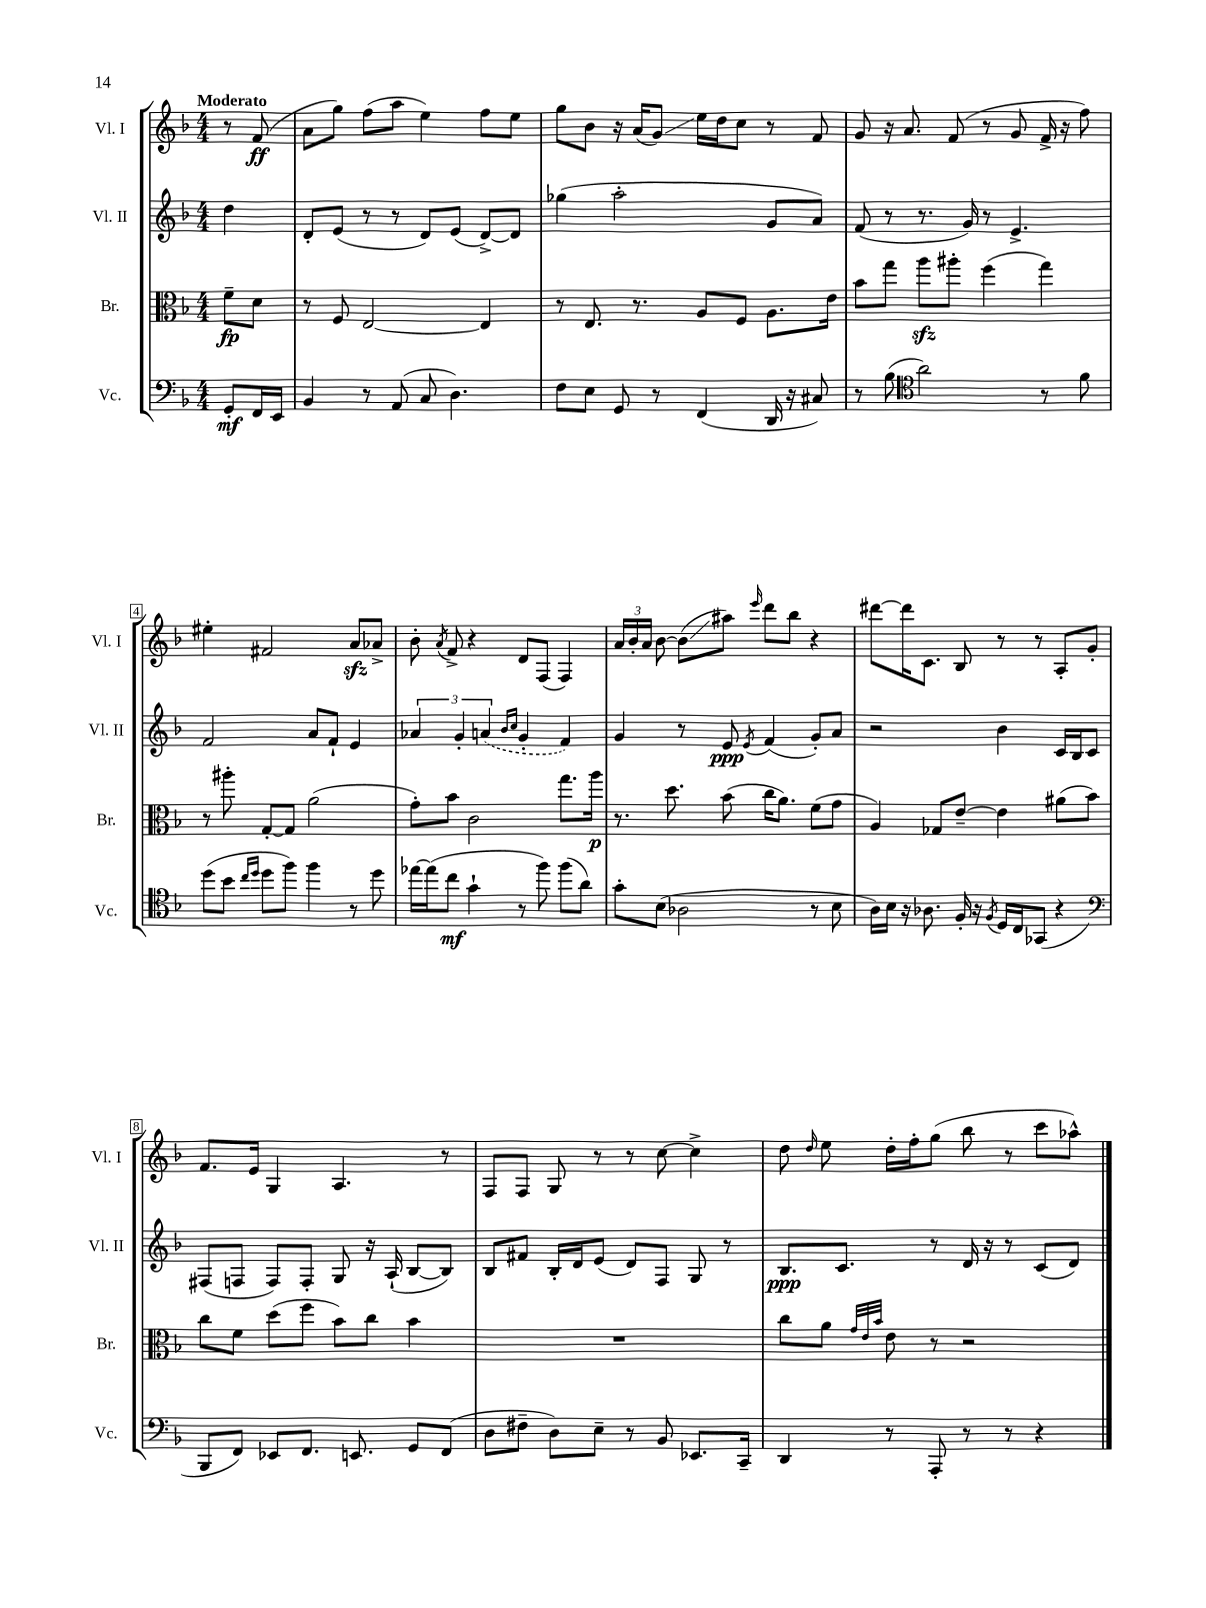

**kern	**kern	**kern	**kern
*staff4	*staff3	*staff2	*staff1
*clefF4	*clefC3	*clefG2	*clefG2
*k[b-]	*k[b-]	*k[b-]	*k[b-]
*M4/4	*M4/4	*M4/4	*M4/4
8GG'	8f~	4dd	8r
16FF	8d	.	(8f
16EE	.	.	.
=	=	=	=
4BB-	8r	8d'	8a
.	8F	(8e	8gg)
8r	[2E	8r	(8ff
(8AA	.	8r	8aa
8C	.	8d)	4ee)
4.D)	.	(8e	.
.	4E]	[8d^)	8ff
.	.	8d]	8ee
=	=	=	=
8F	8r	(4gg-	8gg
8E	8.E	.	8b-
8GG	.	2aa'	16r
.	8.r	.	(16a
8r	.	.	8g)
(4FF	8A	.	16ee
.	.	.	16dd
.	8F	.	8cc
16DD	8.A	8g	8r
16r	.	.	.
8C#)	.	8a)	8f
.	16e	.	.
=	=	=	=
8r	8b-	(8f	8g
(8B-	8gg	8r	16r
.	.	.	8.a
*clefC4	*	*	*
2a)	8aa	8.r	.
.	8aa#'	.	(8f
.	.	16g)	.
.	(4ff	8r	8r
.	.	4.e^	8g
8r	4gg)	.	16f^
.	.	.	16r
8f	.	.	8ff)
=	=	=	=
(8dd	8r	2f	4ee#'
8b-	8aa#'	.	.
16qqcc	.	.	.
16qqdd	.	.	.
8dd	[8G'	.	2f#
8ff)	8G]	.	.
4ff	(2a	8a	.
.	.	8f`	.
8r	.	4e	8a
8dd	.	.	8a-^
=	=	=	=
[16ee-	8g')	6a-	8b-'
(16ee-]	.	.	.
.	.	.	8qa
8cc	8b-	.	8f^
.	.	6g'	.
4g`	2c	.	4r
.	.	(6a	.
.	.	16qqb-	.
.	.	16qqcc	.
8r	.	4g'	8d
8ff)	.	.	(8F
(8ff	8.gg	4f)	4F)
8a)	.	.	.
.	16aa	.	.
=	=	=	=
8g'	8.r	4g	24a
.	.	.	24b-'
.	.	.	24a
(8B-	.	.	[8b-
.	8.dd	.	.
2A-	.	8r	(8b-]
.	(8b-	8e	8aa#)
.	.	8qe	16qqeee
.	16cc	(4f	8ddd
.	8.a)	.	.
.	.	.	8bb-
8r	(8f	8g')	4r
8B-	8g	8a	.
=	=	=	=
16A)	4A)	2r	[8ddd#
16B-	.	.	.
16r	.	.	16ddd#]
8.A-	.	.	8.c
.	8G-	.	.
16F'	[8e~	.	8B-
16r	.	.	.
8qF	.	.	.
16D	4e]	4b-	8r
16C	.	.	.
(8GG-	.	.	8r
4r	(8a#	16c	8A'
.	.	16B-	.
.	8b-)	8c	8g'
=	=	=	=
*clefF4	*	*	*
8BBB-	8cc	(8F#	8.f
8FF)	8f	8F	.
.	.	.	16e
8EE-	(8dd	8F)	4G
8.FF	8ff	8F'	.
.	8b-)	8G	4.A
8.EE	.	.	.
.	8cc	16r	.
.	.	(16A`	.
8GG	4b-	[8B-	.
(8FF	.	8B-])	8r
=	=	=	=
8D	1r	8B-	8F
8F#~	.	8f#	8F
8D)	.	16B-'	8G
.	.	16d	.
8E~	.	(8e	8r
8r	.	8d)	8r
8BB-	.	8F	[8cc
8.EE-	.	8G	4cc^]
.	.	8r	.
16CC~	.	.	.
=	=	=	=
4DD	8cc	8.B-	8dd
.	.	.	16qqdd
.	8a	.	8ee
.	.	8.c	.
.	32qqg	.	.
.	32qqe	.	.
.	32qqb-	.	.
8r	8e	.	16dd'
.	.	.	16ff'
8AAA'	8r	8r	(8gg
8r	2r	16d	8bb-
.	.	16r	.
8r	.	8r	8r
4r	.	(8c	8ccc
.	.	8d)	8aa-^^)
==	==	==	==
*-	*-	*-	*-
